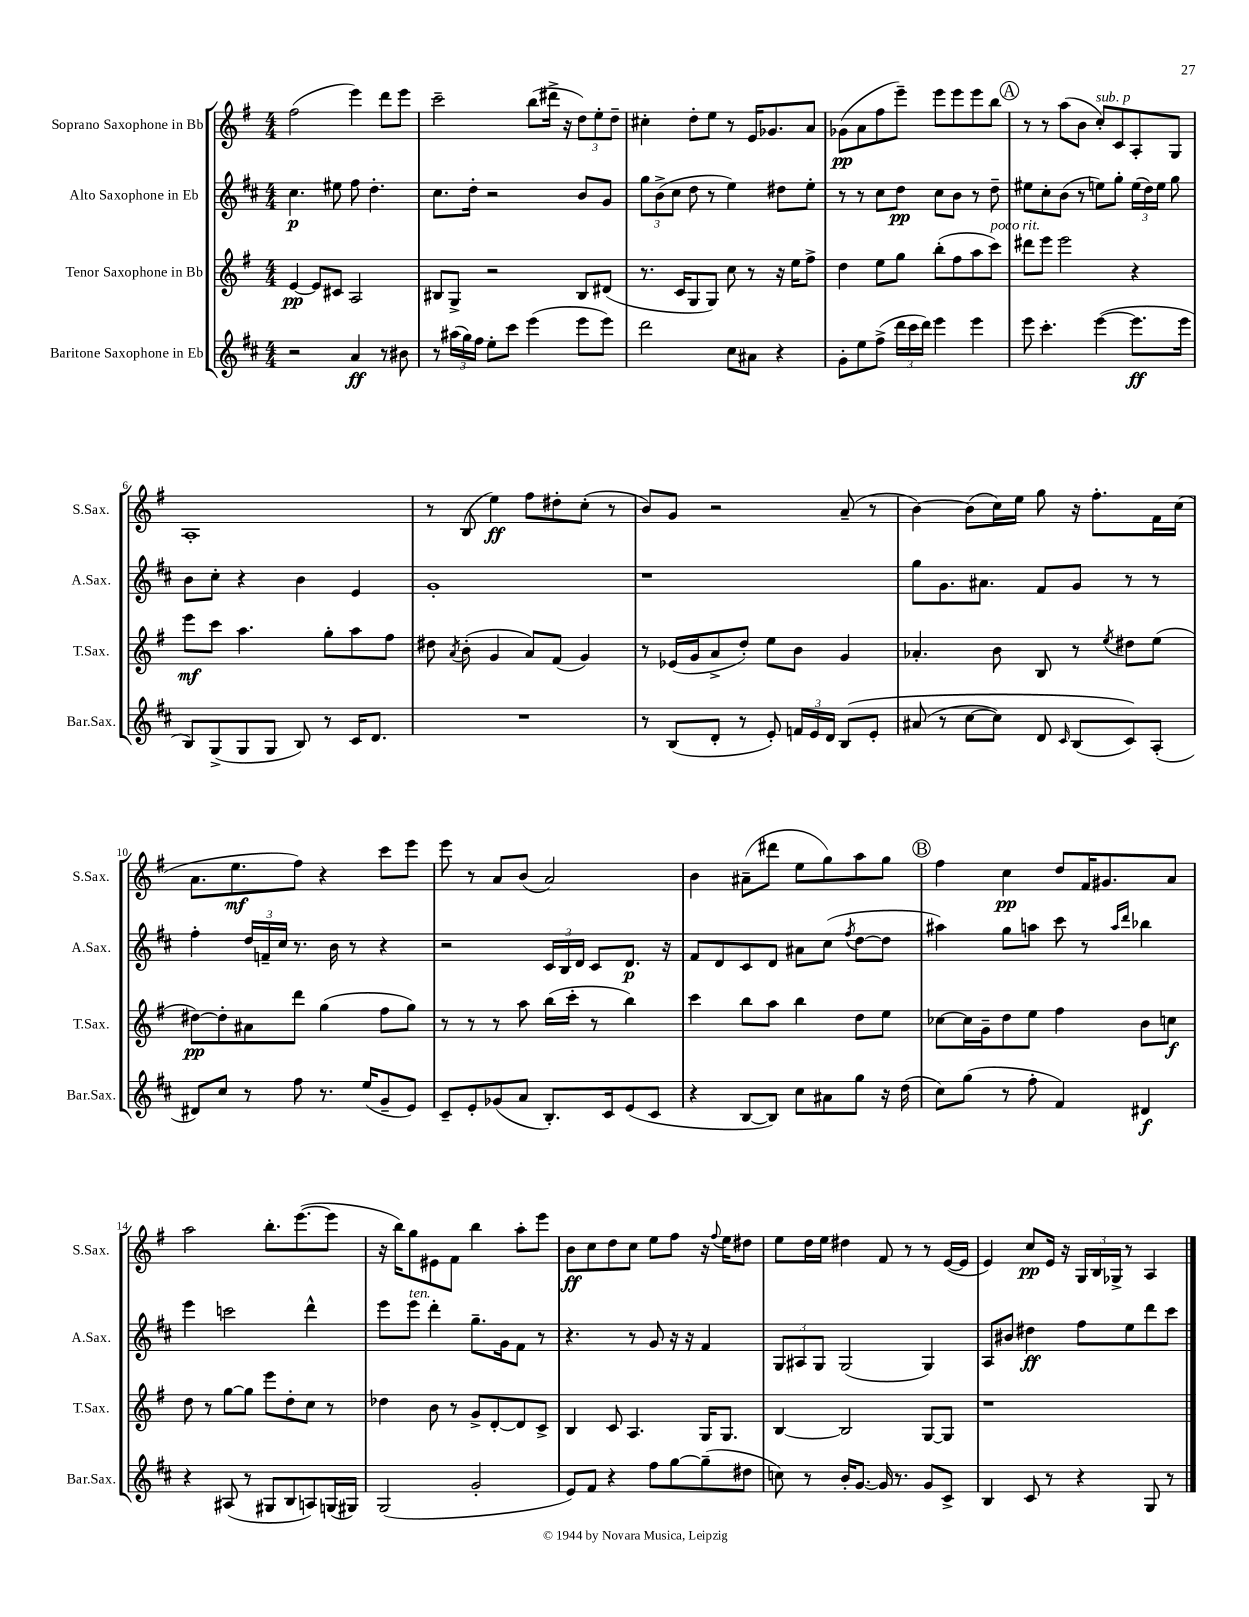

**kern	**dynam	**kern	**dynam	**kern	**dynam	**kern	**dynam
*part4	*part4	*part3	*part3	*part2	*part2	*part1	*part1
*staff4	*staff4	*staff3	*staff3	*staff2	*staff2	*staff1	*staff1
*I"Baritone Saxophone in Eb	*	*I"Tenor Saxophone in Bb	*	*I"Alto Saxophone in Eb	*	*I"Soprano Saxophone in Bb	*
*I'Bar.Sax.	*	*I'T.Sax.	*	*I'A.Sax.	*	*I'S.Sax.	*
*clefG2	*	*clefG2	*	*clefG2	*	*clefG2	*
*k[f#c#]	*	*k[f#]	*	*k[f#c#]	*	*k[f#]	*
*M4/4	*	*M4/4	*	*M4/4	*	*M4/4	*
=1	=1	=1	=1	=1	=1	=1	=1
2r	.	[4e/	pp	4.cc#\	p	(2ff#\	.
.	.	8e/L]	.	.	.	.	.
.	.	8c#X/J	.	8ee#X\	.	.	.
4a/	ff	2A/	.	8ff#\	.	4eee\)	.
.	.	.	.	4.dd'\	.	.	.
8r	.	.	.	.	.	8ddd\L	.
8b#X\	.	.	.	.	.	8eee\J	.
=2	=2	=2	=2	=2	=2	=2	=2
8r	.	8B#X/L	.	8.cc#\L	.	2ccc~\	.
(24aa#X\LL	.	8G^/J	.	.	.	.	.
24gg\)	.	.	.	.	.	.	.
.	.	.	.	16dd'\Jk	.	.	.
24ff#\JJ	.	.	.	.	.	.	.
8ee'\L	.	2r	.	2r	.	.	.
8ccc#\J	.	.	.	.	.	.	.
(4eee\	.	.	.	.	.	(8bb\L	.
.	.	.	.	.	.	16ddd#X^\Jk	.
.	.	.	.	.	.	16r	.
8eee\L	.	8B#/L	.	8b/L	.	12dd\L)	.
.	.	.	.	.	.	12ee'\	.
8eee\J)	.	(8d#X/J	.	8g/J	.	.	.
.	.	.	.	.	.	12dd~\J	.
=3	=3	=3	=3	=3	=3	=3	=3
2ddd\	.	8.r	.	12gg\L	.	4cc#X'\	.
.	.	.	.	(12b^\	.	.	.
.	.	.	.	12cc#\J	.	.	.
.	.	16c/KL	.	.	.	.	.
.	.	8G/	.	8dd\	.	8dd'\L	.
.	.	8G/J)	.	8r	.	8ee\J	.
8cc#\L	.	8cc\	.	4ee\)	.	8r	.
8a#X\J	.	8r	.	.	.	16e/KL	.
.	.	.	.	.	.	8.g-X/	.
4r	.	16r	.	8dd#X\L	.	.	.
.	.	16ee\KL	.	.	.	.	.
.	.	8ff#^\J	.	8ee'\J	.	8a/J	.
=4	=4	=4	=4	=4	=4	=4	=4
8g'\L	.	4dd\	.	8r	.	(8g-X\L	pp
8ee\	.	.	.	8r	.	8a\	.
(8ff#^\J	.	8ee\L	.	8cc#\L	.	8ff#\	.
24ddd\LL	.	8gg\J	.	8dd\J	pp	8eee~\J)	.
24ccc#\	.	.	.	.	.	.	.
24ddd\JJ)	.	.	.	.	.	.	.
4eee\	.	(8bb'\L	.	8cc#\L	.	8eee\L	.
.	.	8ff#\	.	8b\J	.	8eee\	.
4eee\	.	8aa\	.	8r	.	8eee\	.
!	!	!LO:TX:a:i:t=poco rit.	!	!	!	!	!
.	.	8ccc\J)	.	8dd~\	.	8bb\J	.
!!LO:REH:place=s1:t=A
=5	=5	=5	=5	=5	=5	=5	=5
8eee\	.	8ddd#X\L	.	8ee#X\L	.	8r	.
4.ccc#'\	.	8eee\J	.	8cc#'\	.	8r	.
.	.	2eee\	.	(8b\J	.	(8aa\L	.
.	.	.	.	8r	.	8b\J	.
!	!	!	!	!	!	!LO:TX:a:i:t=sub. p	!
([4eee\	.	.	.	8een\L)	.	8cc'/L)	.
.	.	.	.	8gg'\J	.	8c/	.
8.eee\L]	ff	4r	.	(24ee\LL	.	8A'/	.
.	.	.	.	24dd\)	.	.	.
.	.	.	.	24ee\JJ	.	.	.
.	.	.	.	8gg\	.	8G/J	.
16eee\Jk	.	.	.	.	.	.	.
!!LO:LB:g=z
=6	=6	=6	=6	=6	=6	=6	=6
8B/L)	.	8eee\L	mf	8b\L	.	1A'	.
(8G^/	.	8ccc\J	.	8cc#'\J	.	.	.
8G/	.	4.aa\	.	4r	.	.	.
8G/J	.	.	.	.	.	.	.
8B/)	.	.	.	4b\	.	.	.
8r	.	8gg'\L	.	.	.	.	.
16c#/KL	.	8aa\	.	4e/	.	.	.
8.d/J	.	.	.	.	.	.	.
.	.	8ff#\J	.	.	.	.	.
=7	=7	=7	=7	=7	=7	=7	=7
1r	.	8dd#X\	.	1g'	.	8r	.
.	.	8qa/	.	.	.	.	.
.	.	(8b'\	.	.	.	(8B/	.
.	.	4g/	.	.	.	4ee\)	ff
.	.	8a/L)	.	.	.	8ff#\L	.
.	.	(8f#/J	.	.	.	8dd#X'\	.
.	.	4g/)	.	.	.	(8cc'\J	.
.	.	.	.	.	.	8r	.
=8	=8	=8	=8	=8	=8	=8	=8
8r	.	8r	.	1r	.	8b/L)	.
(8B/L	.	(16e-X/LL	.	.	.	8g/J	.
.	.	16g/J	.	.	.	.	.
8d'/J	.	8a^/	.	.	.	2r	.
8r	.	8dd'/J)	.	.	.	.	.
8e'/)	.	8ee\L	.	.	.	.	.
24fn/LL	.	8b\J	.	.	.	.	.
24e/	.	.	.	.	.	.	.
24d/JJ	.	.	.	.	.	.	.
(8B/L	.	4g/	.	.	.	(8a~/	.
8e'/J	.	.	.	.	.	8r	.
=9	=9	=9	=9	=9	=9	=9	=9
(8a#X/	.	4.a-X'/	.	8gg\L	.	[4b\)	.
8r	.	.	.	8.g\	.	.	.
[8cc#\L	.	.	.	.	.	(8b\L]	.
.	.	.	.	8.a#X\J	.	.	.
8cc#\J])	.	8b\	.	.	.	16cc\L)	.
.	.	.	.	.	.	16ee\JJ	.
8d/	.	8B/	.	8f#/L	.	8gg\	.
16qqc#/	.	.	.	.	.	.	.
(8B/L	.	8r	.	8g/J	.	16r	.
.	.	.	.	.	.	8.ff#'\L	.
.	.	8qee/	.	.	.	.	.
8c#/))	.	8dd#X\L	.	8r	.	.	.
(8A'/J	.	(8ee\J	.	8r	.	16f#\L	.
.	.	.	.	.	.	(16cc\JJ	.
!!LO:LB:g=z
=10	=10	=10	=10	=10	=10	=10	=10
8d#X/L)	.	[8dd#X\L)	pp	4ff#'\	.	8.a\L	.
8cc#/J	.	8dd#'\]	.	.	.	.	.
.	.	.	.	.	.	8.ee\	mf
8r	.	8a#X\	.	24dd/LL	.	.	.
.	.	.	.	24fn~/	.	.	.
.	.	.	.	24cc#/JJ	.	.	.
8ff#\	.	8ddd\J	.	8.r	.	8ff#\J)	.
8.r	.	(4gg\	.	.	.	4r	.
.	.	.	.	16b\	.	.	.
.	.	.	.	8r	.	.	.
(16ee/KL	.	.	.	.	.	.	.
8g~/	.	8ff#\L	.	4r	.	8ccc\L	.
8e/J)	.	8gg\J)	.	.	.	8eee\J	.
=11	=11	=11	=11	=11	=11	=11	=11
8c#~/L	.	8r	.	2r	.	8eee\	.
8e'/	.	8r	.	.	.	8r	.
(8g-X/	.	8r	.	.	.	8a/L	.
8a/J	.	8aa\	.	.	.	(8b/J	.
8.B'/L)	.	(16bb\LL	.	24c#/LL	.	2a/)	.
.	.	.	.	24B/	.	.	.
.	.	16ccc'\JJ	.	.	.	.	.
.	.	.	.	24d/JJ	.	.	.
.	.	8r	.	8c#/L	.	.	.
16c#/k	.	.	.	.	.	.	.
(8e/	.	4bb\)	.	8.d/J	p	.	.
8c#/J	.	.	.	.	.	.	.
.	.	.	.	16r	.	.	.
=12	=12	=12	=12	=12	=12	=12	=12
4r	.	4ccc\	.	8f#/L	.	4b\	.
.	.	.	.	8d/	.	.	.
[8B/L	.	8bb\L	.	8c#/	.	(8a#X~\L	.
8B/J])	.	8aa\J	.	8d/J	.	8ddd#X\J	.
8cc#\L	.	4bb\	.	8a#X\L	.	8ee\L	.
8a#X\	.	.	.	(8cc#\J	.	8gg\)	.
.	.	.	.	8qff#/	.	.	.
8gg\J	.	8dd\L	.	[8dd\L	.	8aa\	.
16r	.	8ee\J	.	8dd\J]	.	8gg\J	.
(16dd\	.	.	.	.	.	.	.
!!LO:REH:place=s1:t=B
=13	=13	=13	=13	=13	=13	=13	=13
8cc#\L)	.	[8cc-X\L	.	4aa#X\)	.	4ff#\	.
(8gg\J	.	16cc-\L]	.	.	.	.	.
.	.	16g~\J	.	.	.	.	.
8r	.	8dd\	.	8gg\L	.	4cc\	pp
8ff#'\	.	8ee\J	.	8aan\J	.	.	.
4f#/)	.	4ff#\	.	8ccc#\	.	8dd/L	.
.	.	.	.	8r	.	16f#/K	.
.	.	.	.	.	.	8.g#X/	.
.	.	.	.	16qqaa/LL	.	.	.
.	.	.	.	16qqddd/JJ	.	.	.
4d#X/	f	8b\L	.	4bb-X\	.	.	.
.	.	8ccn\J	f	.	.	8a/J	.
!!LO:LB:g=z
=14	=14	=14	=14	=14	=14	=14	=14
4r	.	8dd\	.	4eee\	.	2aa\	.
.	.	8r	.	.	.	.	.
(8A#X/	.	[8gg\L	.	2cccn\	.	.	.
8r	.	8gg\J]	.	.	.	.	.
8G#X/L	.	8eee\L	.	.	.	8.bb'\L	.
8B/	.	8dd'\	.	.	.	.	.
.	.	.	.	.	.	([8.eee\	.
8An/)	.	8cc\J	.	4ddd^^\	.	.	.
(16Gn/L	.	8r	.	.	.	8eee\J]	.
16G#X/JJ)	.	.	.	.	.	.	.
=15	=15	=15	=15	=15	=15	=15	=15
(2G/	.	4dd-X\	.	8eee\L	.	16r	.
.	.	.	.	.	.	16bb\KL)	.
!	!	!	!	!LO:TX:a:i:t=ten.	!	!	!
.	.	.	.	8eee\J	.	8gg\	.
.	.	8b\	.	4ddd'\	.	8e#X\	.
.	.	8r	.	.	.	8f#\J	.
2g'/	.	8g^/L	.	8.gg~\L	.	4bb\	.
.	.	[8d'/	.	.	.	.	.
.	.	.	.	16g\k	.	.	.
.	.	8d/]	.	8f#\J	.	8aa'\L	.
.	.	8c^/J	.	8r	.	8eee\J	.
=16	=16	=16	=16	=16	=16	=16	=16
8e/L)	.	4B/	.	4.r	.	8b\L	ff
8f#/J	.	.	.	.	.	8cc\	.
4r	.	8c/	.	.	.	8dd\	.
.	.	4.A/	.	8r	.	8cc\J	.
8ff#\L	.	.	.	8g/	.	8ee\L	.
[8gg\	.	.	.	16r	.	8ff#\J	.
.	.	.	.	16r	.	.	.
(8gg~\]	.	16G/KL	.	4f#/	.	16r	.
.	.	.	.	.	.	8qqff#/	.
.	.	8.G/J	.	.	.	16ee\KL	.
8dd#X\J	.	.	.	.	.	8dd#X\J	.
=17	=17	=17	=17	=17	=17	=17	=17
8ccn\)	.	[4B/	.	12G/L	.	8ee\L	.
.	.	.	.	12A#X/	.	.	.
8r	.	.	.	.	.	16dd\L	.
.	.	.	.	12G/J	.	.	.
.	.	.	.	.	.	16ee\JJ	.
16b'/KL	.	2B/]	.	(2G/	.	4dd#X\	.
[8.g/J	.	.	.	.	.	.	.
16g/]	.	.	.	.	.	8f#/	.
8.r	.	.	.	.	.	.	.
.	.	.	.	.	.	8r	.
8g/L	.	[8G/L	.	4G/)	.	8r	.
8c#^/J	.	8G/J]	.	.	.	([16e/LL	.
.	.	.	.	.	.	16e/JJ]	.
=18	=18	=18	=18	=18	=18	=18	=18
4B/	.	1r	.	8A/L	.	4e/)	.
.	.	.	.	8b#X/J	.	.	.
8c#/	.	.	.	4dd#X\	ff	8cc/L	pp
8r	.	.	.	.	.	16e/Jk	.
.	.	.	.	.	.	16r	.
4r	.	.	.	8ff#\L	.	24G/LL	.
.	.	.	.	.	.	24B/	.
.	.	.	.	.	.	24G-X^/JJ	.
.	.	.	.	8ee\	.	8r	.
8G/	.	.	.	8ddd\	.	4A/	.
8r	.	.	.	8ccc#\J	.	.	.
==	==	==	==	==	==	==	==
*-	*-	*-	*-	*-	*-	*-	*-
